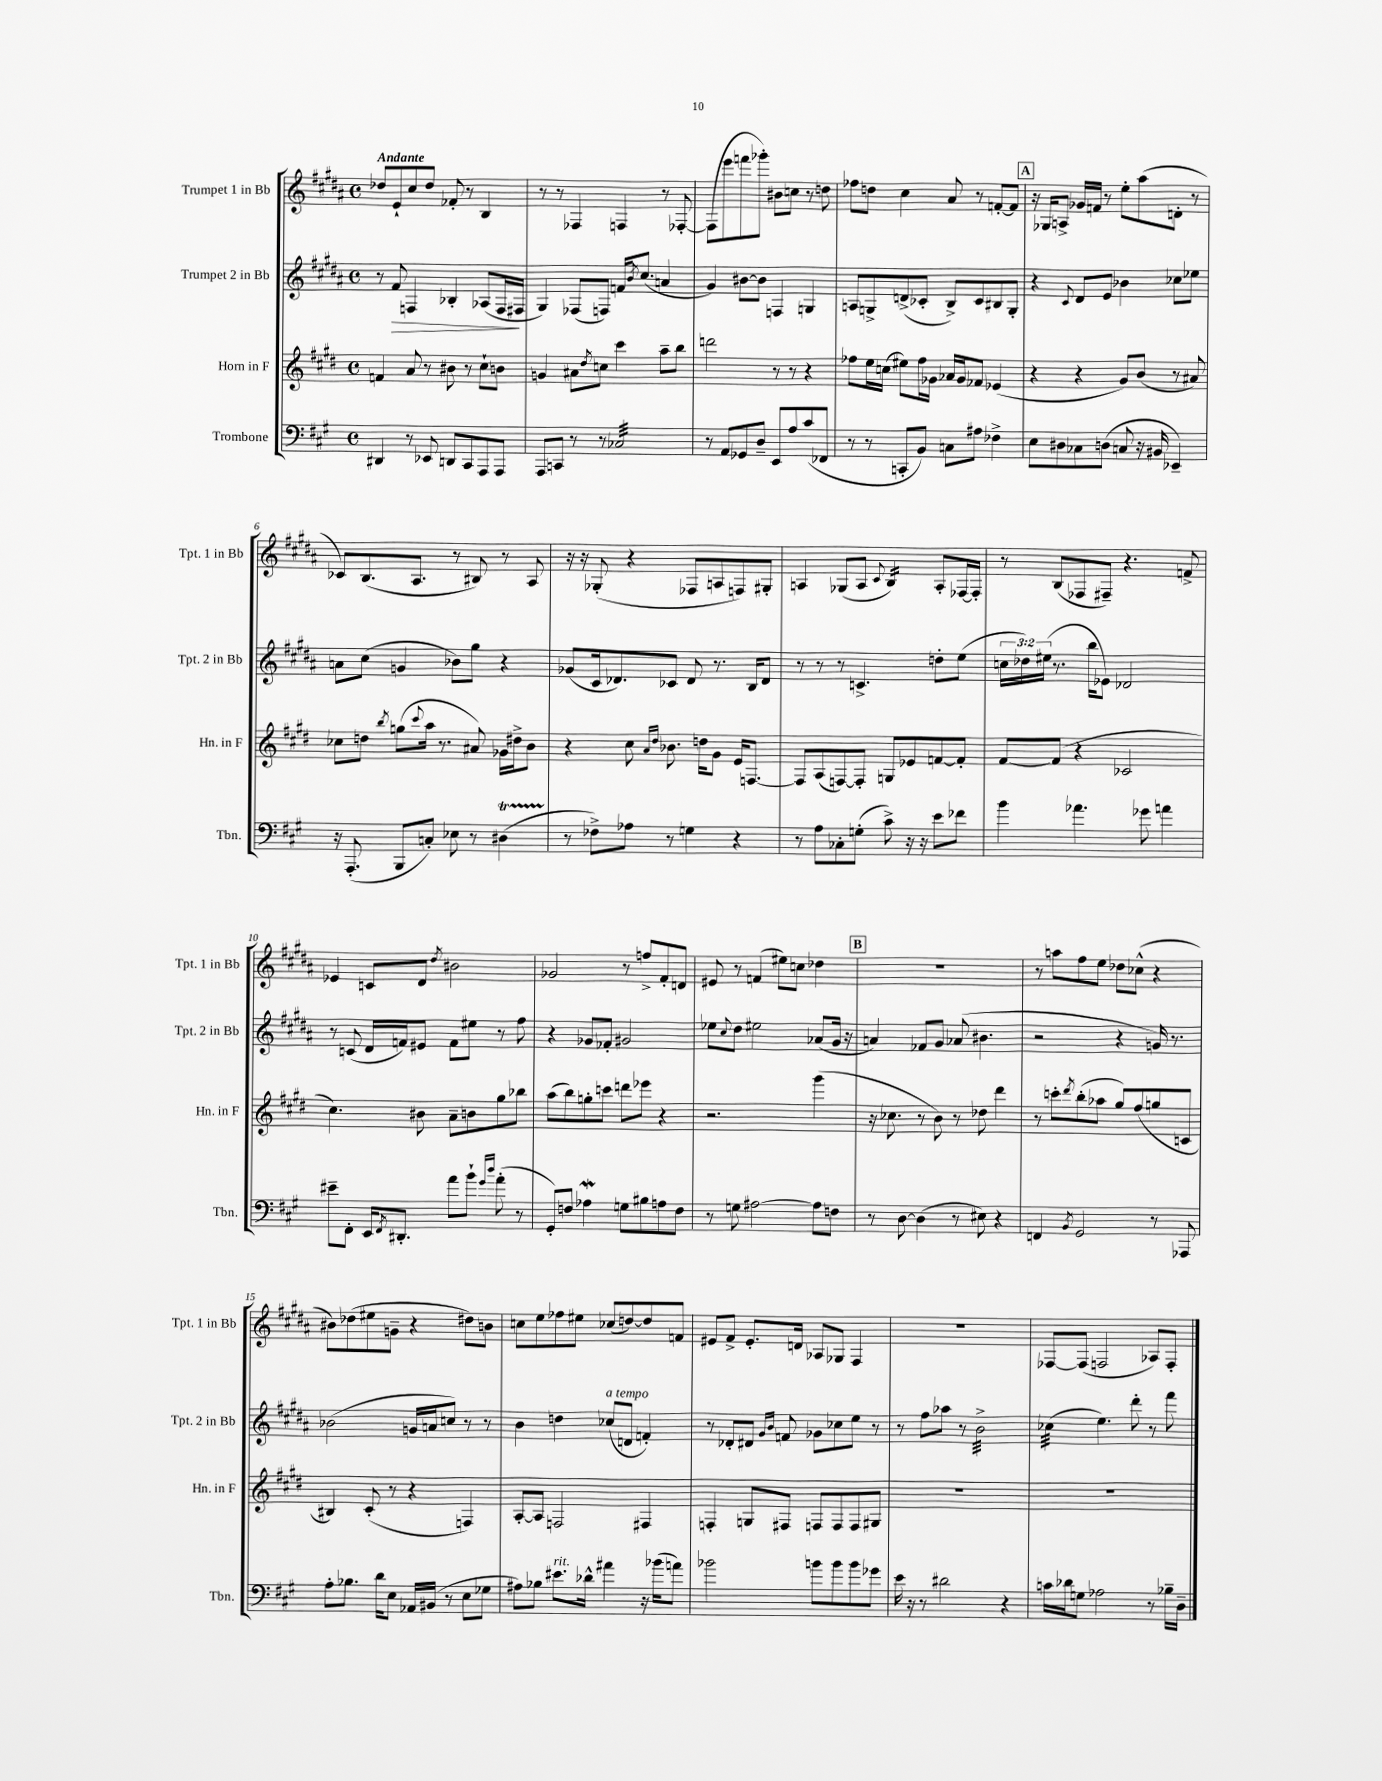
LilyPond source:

<<
\new StaffGroup <<
\new Staff = "s0" \with { instrumentName = "Trumpet 1 in Bb" shortInstrumentName = "Tpt. 1 in Bb" } {
    \clef treble \key b \major \defaultTimeSignature \time 4/4 \tempo "Andante"
    des''8 e'8-! cis''8 des''8 fes'8-. r8 b4 |
    r8 r8 fes4 f4 r8 fes8~-. |
    fes8( e'''8 f'''8 ges'''8-.) bis'8 c''8 r8 d''8 |
    fes''8 d''8 cis''4 ais'8 r8 f'8~-. f'8 |
    \mark \markup { \box "A" } r16 ges16 a8-> ges'16 f'16 r8 e''8-. ais''8( d'8-. r8 |
    ces'8) b8.( ais8. r8 bis8) r8 ais8 |
    r16 r16 ges8-.( r4 fes8 a8 f8) gis8-. |
    a4 ges8( a8 \appoggiatura { cis'8 } b4:16) a8-. fes16~ fes16-. |
    r8 b8( fes8 fis8--) r4. f'8-> |
    ees'4 c'8 dis'8 \acciaccatura { dis''8 } bis'2 |
    ges'2 r8 f''8-> fis'8-. d'8 |
    eis'8 r8 f'4( eis''8) c''8 des''4 |
    \mark \markup { \box "B" } R1 |
    r8 a''8 fis''8 e''8 des''8 ces''8-^( r4 |
    bis'8) des''8( eis''8 g'8-- r4 dis''8) b'8 |
    c''8 e''8 fes''8 eis''8 ces''8( d''8~) d''8 f'8 |
    eis'8 fis'8-> eis'8.-. d'16 aes8 ges8 fis4 |
    R1 |
    fes8~ fes8( f2 aes8) f8-. \bar "|." |
}
\new Staff = "s1" \with { instrumentName = "Trumpet 2 in Bb" shortInstrumentName = "Tpt. 2 in Bb" } {
    \clef treble \key b \major \defaultTimeSignature \time 4/4 \override Staff.TupletNumber.text = #tuplet-number::calc-fraction-text
    r8 fis'8\> f4 bes4-. aes8( f16 fis16\! |
    gis4) fes8( f8) f'16 \acciaccatura { b'8 } cis''8.( a'4 |
    gis'4) bis'8~ bis'8 f4 g4 |
    a8 g8-> d'8->( ces'8-. b8->) ces'8 bis8 g8-. |
    \mark \markup { \box "A" } r4 \appoggiatura { cis'8 } dis'8 e'8 bes'4 ces''8 ees''8 |
    a'8 cis''8( g'4 bes'8) gis''8 r4 |
    ges'8( cis'16 des'8.) ces'8 des'8 r8. b16 des'8 |
    r8 r8 r8 c'4.-> d''8-. e''8( |
    \tuplet 3/2 { c''16 des''16) eis''16( } r8. b''16 ees'8) des'2 |
    r8 c'8( dis'16 f'16) eis'8 f'8 eis''8 r8 fis''8 |
    r4 ges'8 fes'8-. gis'2 |
    ees''8 \appoggiatura { cis''8 } dis''8 eis''2 aes'8( gis'16 r16 |
    \mark \markup { \box "B" } a'4) fes'8 gis'8 aes'8( bis'4. |
    r2 r4 g'16) r8. |
    bes'2( g'16 a'16 c''8) r8 r8 |
    b'4 d''4 ces''8^\markup { \italic "a tempo" }( d'8 f'4-.) |
    r8 des'8-. dis'8 \grace { gis'16 b'16 } f'8 ges'8 ces''8 e''8 r8 |
    r8 fis''8 aes''8 r8 b'2:32-> |
    ces''4:32( e''4.) dis'''8-. r8 fis'''8 \bar "|." |
}
\new Staff = "s2" \with { instrumentName = "Horn in F" shortInstrumentName = "Hn. in F" } {
    \clef treble \key e \major \defaultTimeSignature \time 4/4
    f'4 a'8 r8 bis'8 r8 cis''8-! b'8 |
    g'4 ais'8 \acciaccatura { dis''8 } c''8 cis'''4 a''8-- b''8 |
    d'''2 r8 r8 r4 |
    fes''8 e''16 c''16( eis''8) fes''16 ges'16 aes'16 ges'16 fes'8 ees'4( |
    \mark \markup { \box "A" } r4 r4 gis'8) b'8( r8 ais'8) |
    ces''8 d''8 \acciaccatura { b''8 } g''8( \appoggiatura { cis'''8 } a''16 r8. ais'8) ges'16 dis''16-> b'8 |
    r4 cis''8 \grace { a'16 dis''16 } bes'8. d''16 gis'8 e'16 f8.~ |
    f8 a8( f8~) f8-. g8 ees'8 f'8~ f'8-. |
    fis'8~ fis'8( r4 ces'2 |
    cis''4.) bis'8 a'8-- b'8 gis''8 bes''8 |
    a''8( b''8) g''8-. c'''8 d'''8 ees'''8 r4 |
    r2. gis'''4( |
    \mark \markup { \box "B" } r16 ces''8. r8 b'8) r8 des''8 dis'''4 |
    r8 c'''8-. \acciaccatura { dis'''8 } b''8-.( aes''8 gis''8) fis''8( g''8 c'8 |
    bis4) cis'8-.( r8 r4 f4) |
    a8~-. a8 f2 fis4 |
    f4-. g8 fis8 f8 f8 f8 gis8 |
    R1 |
    R1 \bar "|." |
}
\new Staff = "s3" \with { instrumentName = "Trombone" shortInstrumentName = "Tbn." } {
    \clef bass \key a \major \defaultTimeSignature \time 4/4
    dis,4 r8 ees,8 d,8 cis,8 a,,8 a,,8 |
    a,,8 c,8 r8 r8 ces2:32 |
    r8 a,8 ges,8 d8-- e,8 a8 cis'8( fes,8 |
    r8 r8 c,8-. b,8) c8 ais8 fes4-> |
    \mark \markup { \box "A" } e8 dis8 ces8 d8( c8 r16 bis,16 ees,4--) |
    r16 a,,8.-.( b,,8 c8-.) ees8 r8 dis4\startTrillSpan( |
    r8\stopTrillSpan fes8->) aes8 r8 g4 r4 |
    r8 a8 ces8-. g8-.( cis'8->) r16 r16 e'8 fes'8 |
    b'4 aes'4. ges'8 a'4 |
    eis'8-- fis,8-. e,16 \acciaccatura { fis,8 } dis,8.-. a'8 b'8-! \grace { gis'16 d''16 } a'8-.( r8 |
    gis,8-.) f8 aes4\mordent g8 bis8 a8 f8 |
    r8 g8 ais2~ ais8 f8 |
    \mark \markup { \box "B" } r8 d8~ d4( r8 eis8) r4 |
    f,4 \acciaccatura { b,8 } gis,2 r8 aes,,8 |
    a8-. bes8. d'16 e8 aes,16 bis,16( r8 e8 ges8 |
    ais8) bes8 eis'8.^\markup { \italic "rit." } des'16-^ ais'4 r16 bes'16( a'8) |
    bes'2 b'8 b'8 b'8 ges'8 |
    e'16 r16 r8 dis'2 r4 |
    c'16 des'16 g8 aes2 r8 bes16-- d16-- \bar "|." |
}
>>
>>
